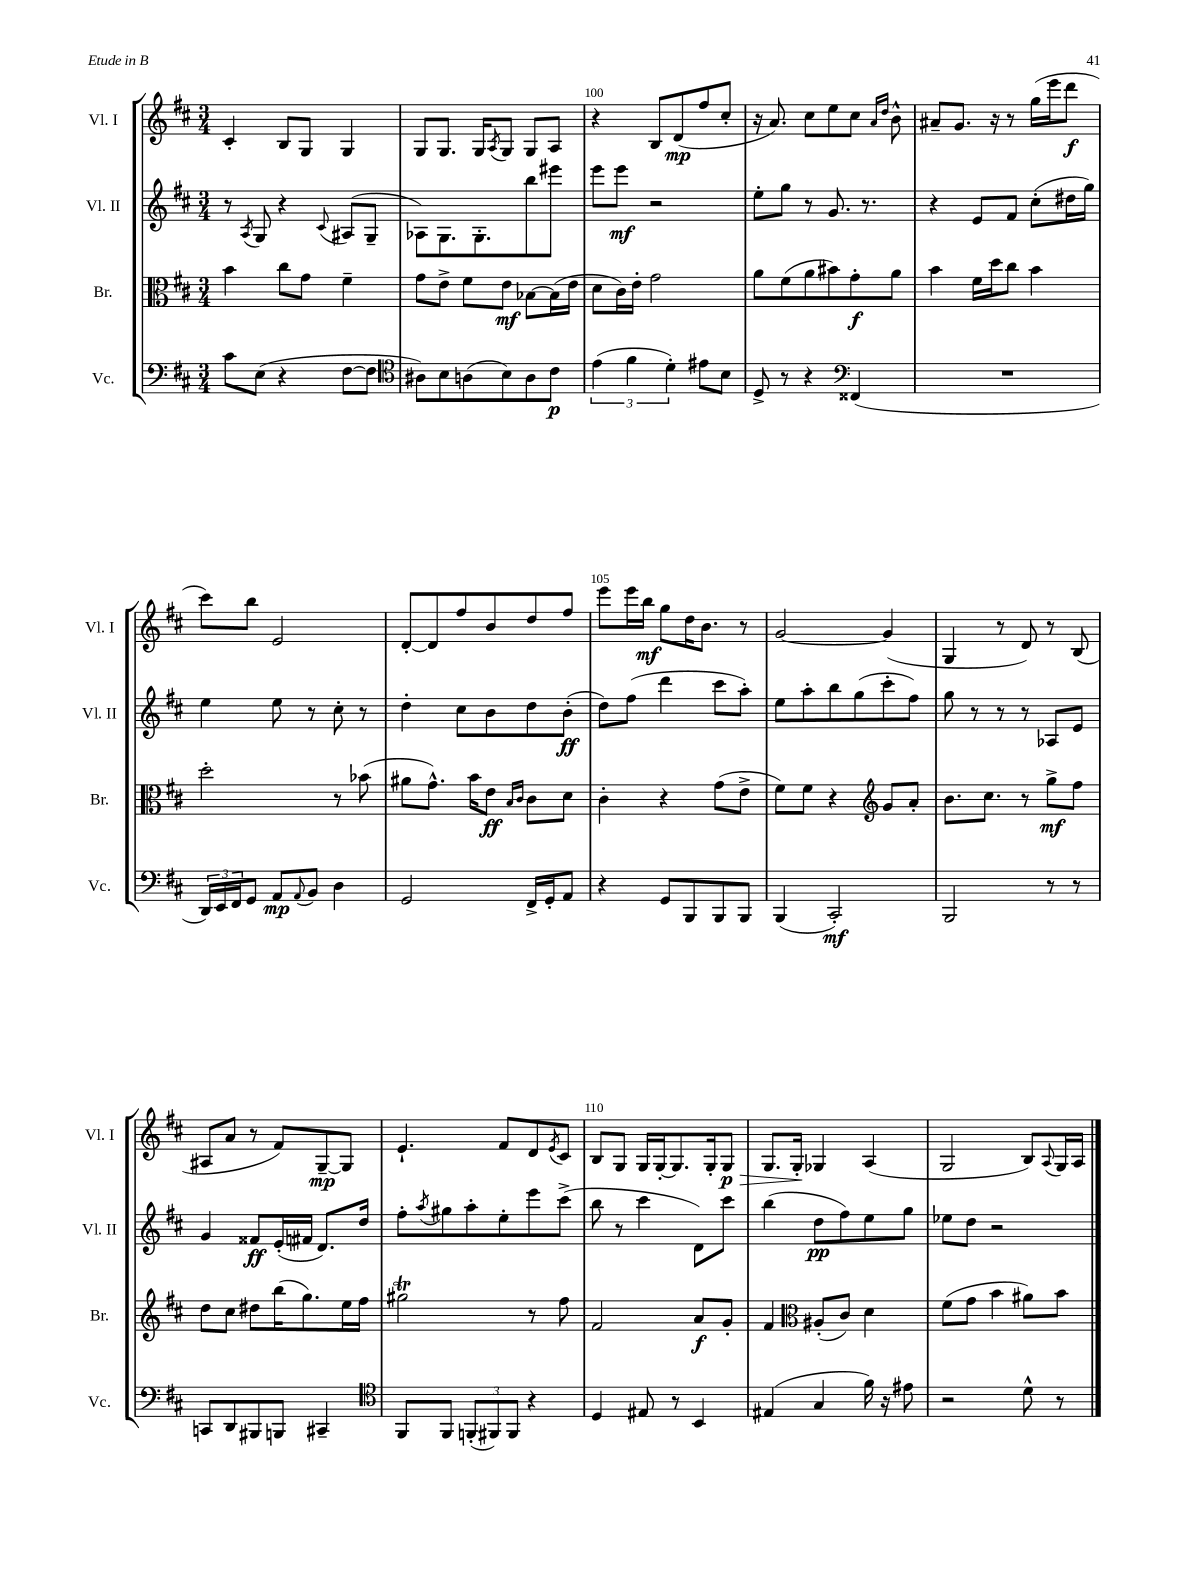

**kern	**kern	**kern	**kern
*staff4	*staff3	*staff2	*staff1
*clefF4	*clefC3	*clefG2	*clefG2
*k[f#c#]	*k[f#c#]	*k[f#c#]	*k[f#c#]
*M3/4	*M3/4	*M3/4	*M3/4
8c#	4b	8r	4c#'
.	.	8qA	.
(8E	.	8G	.
4r	8cc#	4r	8B
.	8g	.	8G
.	.	8qqc#	.
[8F#	4f#~	(8A#	4G
8F#]	.	8G~	.
=	=	=	=
*clefC4	*	*	*
8A#)	8g	8A-)	8G
8B	8e^	8.G	8.G
(8A	8f#	.	.
.	.	8.G'	16G
.	.	.	8qA
8B)	8e	.	8G
8A	[8B-	8bb	8G
8c#	(16B-]	8eee#	8A
.	16e	.	.
=	=	=	=
(6e	8d	8eee	4r
.	16c#)	8eee	.
6f#	.	.	.
.	16e'	.	.
.	2g	2r	8B
6d')	.	.	.
.	.	.	(8d
8e#	.	.	8ff#
8B	.	.	8cc#'
=	=	=	=
8D^	8a	8ee'	16r
.	.	.	8.a)
8r	(8f#	8gg	.
4r	8a	8r	8cc#
.	8b#)	8.g	8ee
*clefF4	*	*	*
(4FF##	8g'	.	8cc#
.	.	8.r	.
.	.	.	16qqa
.	.	.	16qqdd
.	8a	.	8b^^
=	=	=	=
2.r	4b	4r	8a#~
.	.	.	8.g
.	16f#	8e	.
.	16dd	.	16r
.	8cc#	8f#	8r
.	4b	(8cc#'	(16gg
.	.	.	16eee
.	.	16dd#	8ddd
.	.	16gg)	.
=	=	=	=
24DD)	2dd'	4ee	8ccc#)
24EE	.	.	.
24FF#	.	.	.
8GG	.	.	8bb
8AA	.	8ee	2e
8qqAA	.	.	.
8BB	.	8r	.
4D	8r	8cc#'	.
.	(8b-	8r	.
=	=	=	=
2GG	8a#	4dd'	[8d'
.	8.g^^)	.	8d]
.	.	8cc#	8ff#
.	16b	.	.
.	8e	8b	8b
.	16qqB	.	.
.	16qqc#	.	.
16FF#^	8c#	8dd	8dd
16GG'	.	.	.
8AA	8d	(8b'	8ff#
=	=	=	=
4r	4c#'	8dd)	8eee
.	.	(8ff#	16eee
.	.	.	16bb
8GG	4r	4ddd	8gg
8BBB	.	.	16dd
.	.	.	8.b
8BBB	(8g	8ccc#	.
8BBB	8e^	8aa')	8r
=	=	=	=
(4BBB	8f#)	8ee	[2g
.	8f#	8aa'	.
2CC#')	4r	8bb	.
.	.	(8gg	.
*	*clefG2	*	*
.	8g	8ccc#'	(4g]
.	8a'	8ff#)	.
=	=	=	=
2BBB	8.b	8gg	4G
.	.	8r	.
.	8.cc#	.	.
.	.	8r	8r
.	8r	8r	8d)
8r	8gg^	8A-	8r
8r	8ff#	8e	(8B
=	=	=	=
8CC	8dd	4g	8A#
8DD	8cc#	.	8a
8BBB#	8dd#	8f##	8r
8BBB	(16bb	(16e'	8f#)
.	8.gg)	16f#	.
4CC#~	.	8.d)	[8G~
.	16ee	.	8G]
.	16ff#	16dd	.
=	=	=	=
*clefC4	*	*	*
8FF#	2gg#	8ff#'	4.e`
.	.	8qaa	.
8FF#	.	8gg#	.
(12FF'	.	8aa'	.
12FF#)	.	.	.
.	.	8ee'	8f#
12FF#	.	.	.
4r	8r	8eee	8d
.	.	.	8qe
.	8ff#	(8ccc#^	8c#
=	=	=	=
4D	2f#	8bb	8B
.	.	8r	8G
8E#	.	4ccc#	16G
.	.	.	[16G'
8r	.	.	8.G]
4BB	8a	8d)	.
.	.	.	16G'
.	8g'	8ccc#	8G
=	=	=	=
(4E#	4f#	(4bb	8.G
.	.	.	16G'
*	*clefC3	*	*
4G	(8A#'	8dd	4G-
.	8c#)	8ff#)	.
16f#)	4d	8ee	(4A
16r	.	.	.
8e#	.	8gg	.
=	=	=	=
2r	(8f#	8ee-	2G
.	8g	8dd	.
.	4b	2r	.
8d^^	8a#)	.	8B)
.	.	.	8qqA
8r	8b	.	16G
.	.	.	16A
==	==	==	==
*-	*-	*-	*-
